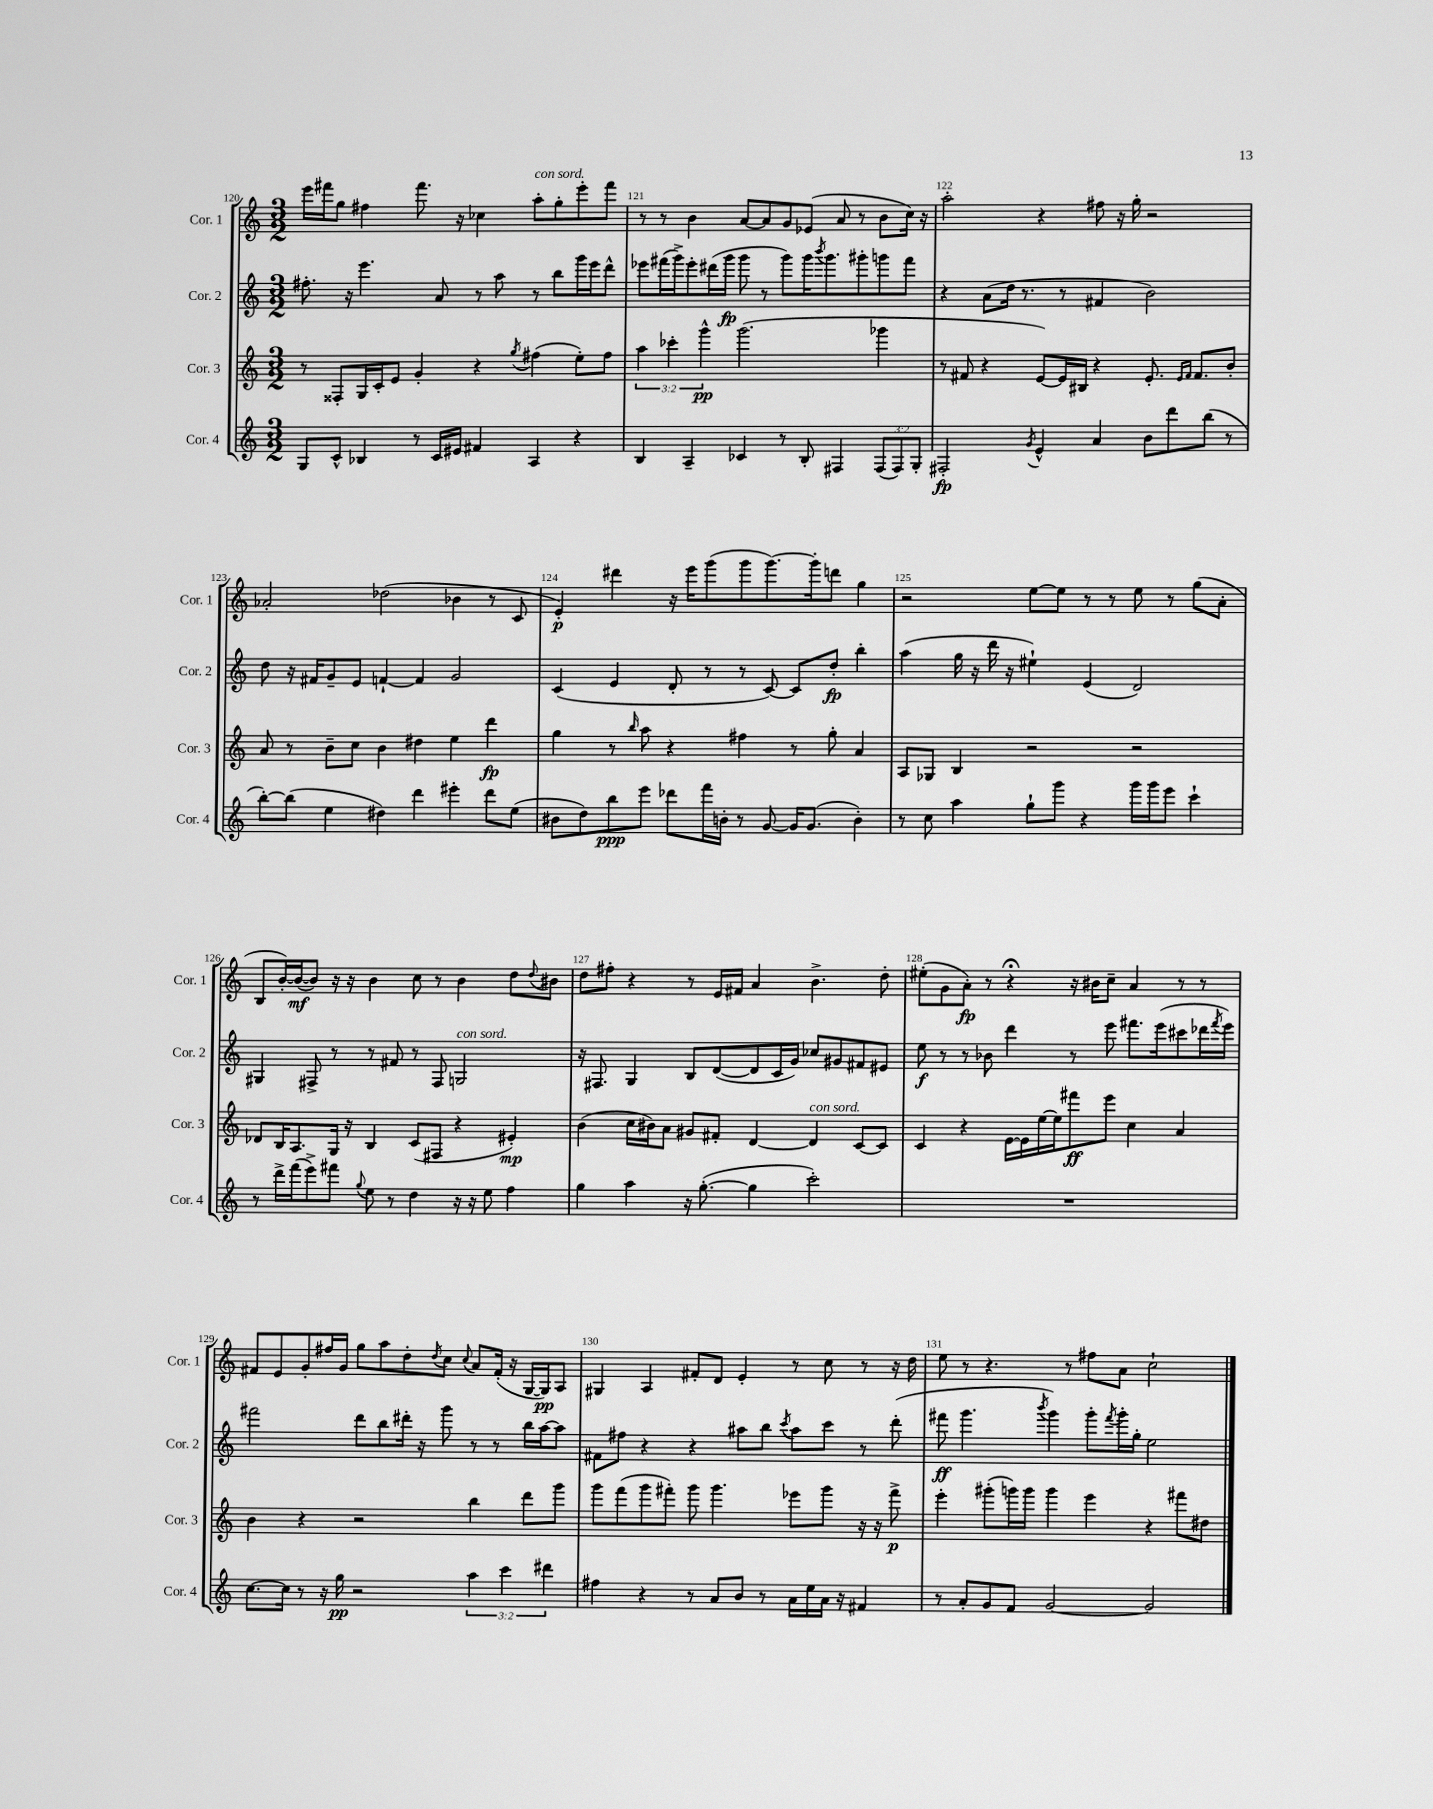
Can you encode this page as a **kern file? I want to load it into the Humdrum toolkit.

**kern	**kern	**kern	**kern
*staff4	*staff3	*staff2	*staff1
*clefG2	*clefG2	*clefG2	*clefG2
*k[]	*k[]	*k[]	*k[]
*M3/2	*M3/2	*M3/2	*M3/2
8G	8r	8.ff#'	16eee
.	.	.	16fff#
8c^^	8F##'	.	8gg
.	.	16r	.
4B-	16G	4.eee	4ff#
.	16c'	.	.
.	8e	.	.
8r	4g'	.	8.fff#
16c	.	8a	.
16e#	.	.	16r
4f#	4r	8r	4cc-
.	.	8aa	.
.	8qgg	.	.
4A	(4ff#	8r	8aa'
.	.	8bb	8gg'
4r	8ee')	16ggg	8eee'
.	.	16eee	.
.	8ff#	8ddd^^	8fff#
=	=	=	=
4B	6aa	8eee-	8r
.	.	(16fff#	8r
.	6ccc-'	.	.
.	.	16ggg^)	.
4A~	.	8eee-'	4b
.	6ggg^^	.	.
.	.	(16ddd#	.
.	.	16ggg	.
4c-	(2.ggg	8ggg	[8a
.	.	8r	8a]
8r	.	8ggg)	8g
8B'	.	16ggg	(8e-
.	.	8qbbb	.
.	.	8.ggg	.
4F#	.	.	8a
.	.	8ggg#'	8r
(12F#	4ggg-	8ggg	8b
12F#)	.	.	.
.	.	8fff#	16cc)
12G'	.	.	.
.	.	.	16r
=	=	=	=
2F#'	8r	4r	2aa'
.	8f#	.	.
.	4r	(8a	.
.	.	16dd	.
.	.	8.r	.
8qg	.	.	.
4e^^	[8e)	.	4r
.	16e]	8r	.
.	16B#	.	.
4a	4r	4f#	8ff#
.	.	.	16r
.	.	.	16gg'
8b	8.e'	2b)	2r
8ddd	.	.	.
.	16qqe	.	.
.	16qqf#	.	.
.	8.f#	.	.
(8bb	.	.	.
8r	8b'	.	.
=	=	=	=
[8bb')	8a	8dd	2a-'
(8bb]	8r	16r	.
.	.	16f#	.
4ee	8b~	8g~	.
.	8cc	8e	.
4dd#)	4b	[4f`	(2dd-
4ddd	4dd#	4f]	.
4eee#'	4ee	2g	4b-
8ddd	4ddd	.	8r
(8ee	.	.	8c
=	=	=	=
8b#	4gg	(4c	4e')
8dd)	.	.	.
8bb	8r	4e	4ddd#
.	16qqbb	.	.
8eee	8aa	.	.
8ddd-	4r	8d'	16r
.	.	.	16eee
16fff	.	8r	(8ggg
16b'	.	.	.
8r	4ff#	8r	8ggg
[8g	.	[8c)	[8.ggg)
16g]	8r	8c]	.
(8.g	.	.	16ggg']
.	8gg'	8dd'	8ddd
4b')	4a	4bb'	4gg
=	=	=	=
8r	8A	(4aa	2r
8cc	8G-	.	.
4aa	4B	16gg	.
.	.	16r	.
.	.	16ddd	.
.	.	16r	.
8gg`	2r	4ee#`)	[8ee
8ggg	.	.	8ee]
4r	.	(4e	8r
.	.	.	8r
16ggg	2r	2d)	8ee
16ggg	.	.	.
8eee	.	.	8r
4ccc`	.	.	(8gg
.	.	.	8a'
=	=	=	=
8r	8d-	4G#	8B
16ddd^	16B	.	[16b')
(16fff	8.A	.	(16b_
8eee^)	.	8F#^	8b])
8fff#	16G	8r	16r
.	16r	.	16r
8qqgg	.	.	.
8ee	4B	8r	4b
8r	.	8f#	.
4dd	(8c	8r	8cc
.	8F#	8F#	8r
16r	4r	2G	4b
16r	.	.	.
8ee	.	.	.
4ff	4e#')	.	8dd
.	.	.	8qqdd
.	.	.	8b#
=	=	=	=
4gg	(4b	16r	8dd
.	.	8.F#	.
.	.	.	8ff#'
4aa	16cc	4G	4r
.	16b#)	.	.
.	8a	.	.
16r	8g#	8B	8r
([8.gg'	.	.	.
.	8f#'	([8d	16e
.	.	.	16f#
4gg]	[4d	8d]	4a
.	.	16c	.
.	.	16g)	.
2ccc')	4d]	8cc-	4.b^
.	.	8g#	.
.	[8c	8f#	.
.	8c]	8e#	8dd'
=	=	=	=
1.r	4c	8ee	(8ee#'
.	.	8r	8g
.	4r	8r	8a')
.	.	8b-	8r
.	[16e	4ddd	4r;
.	16e]	.	.
.	[16ee	.	.
.	16ee]	.	.
.	8fff#	8r	16r
.	.	.	16b#
.	8eee	8eee	8cc~
.	4cc	8.fff#	4a
.	.	(16eee	.
.	4a	8ccc#	8r
.	.	16ddd-	8r
.	.	8qfff#	.
.	.	16eee)	.
=	=	=	=
[8.cc	4b	2fff#	8f#
.	.	.	8e
16cc]	.	.	.
8r	4r	.	8g'
16r	.	.	16ff#
16gg	.	.	16g
2r	2r	8ddd	8gg
.	.	8bb	8aa
.	.	16ddd#'	8dd'
.	.	16r	.
.	.	.	8qdd
.	.	8ggg	8cc
.	.	.	8qqcc
6aa	4bb	8r	8a
.	.	8r	(16f#'
6ccc	.	.	.
.	.	.	16r
.	8ddd	16bb	[16G
.	.	[16aa	16G])
6ddd#	.	.	.
.	8ggg	8aa]	8A
=	=	=	=
4ff#	8ggg	8f#	4G#
.	(8fff	8ff#	.
4r	8ggg	4r	4A
.	8fff#')	.	.
8r	8ggg	4r	8f#'
8a	4.ggg	.	8d
8b	.	8aa#	4e'
8r	.	8bb	.
.	.	8qccc	.
16a	8eee-	8aa#	8r
16ee	.	.	.
16a	8ggg	8ccc	8cc
16r	.	.	.
4f#	16r	8r	8r
.	16r	.	.
.	8fff#^	(8ddd'	16r
.	.	.	16dd
=	=	=	=
8r	4eee'	8fff#	8ee
8a'	.	4.ggg	8r
8g	(8ggg#'	.	4.r
8f	16ggg)	.	.
.	16ggg	.	.
.	.	8qbbb	.
[2g	4ggg	4ggg)	.
.	.	.	8r
.	4eee	8ggg'	8ff#
.	.	8qfff#	.
.	.	16ggg'	8a
.	.	16gg'	.
2g]	4r	2ee	2cc`
.	8fff#	.	.
.	8dd#	.	.
==	==	==	==
*-	*-	*-	*-
